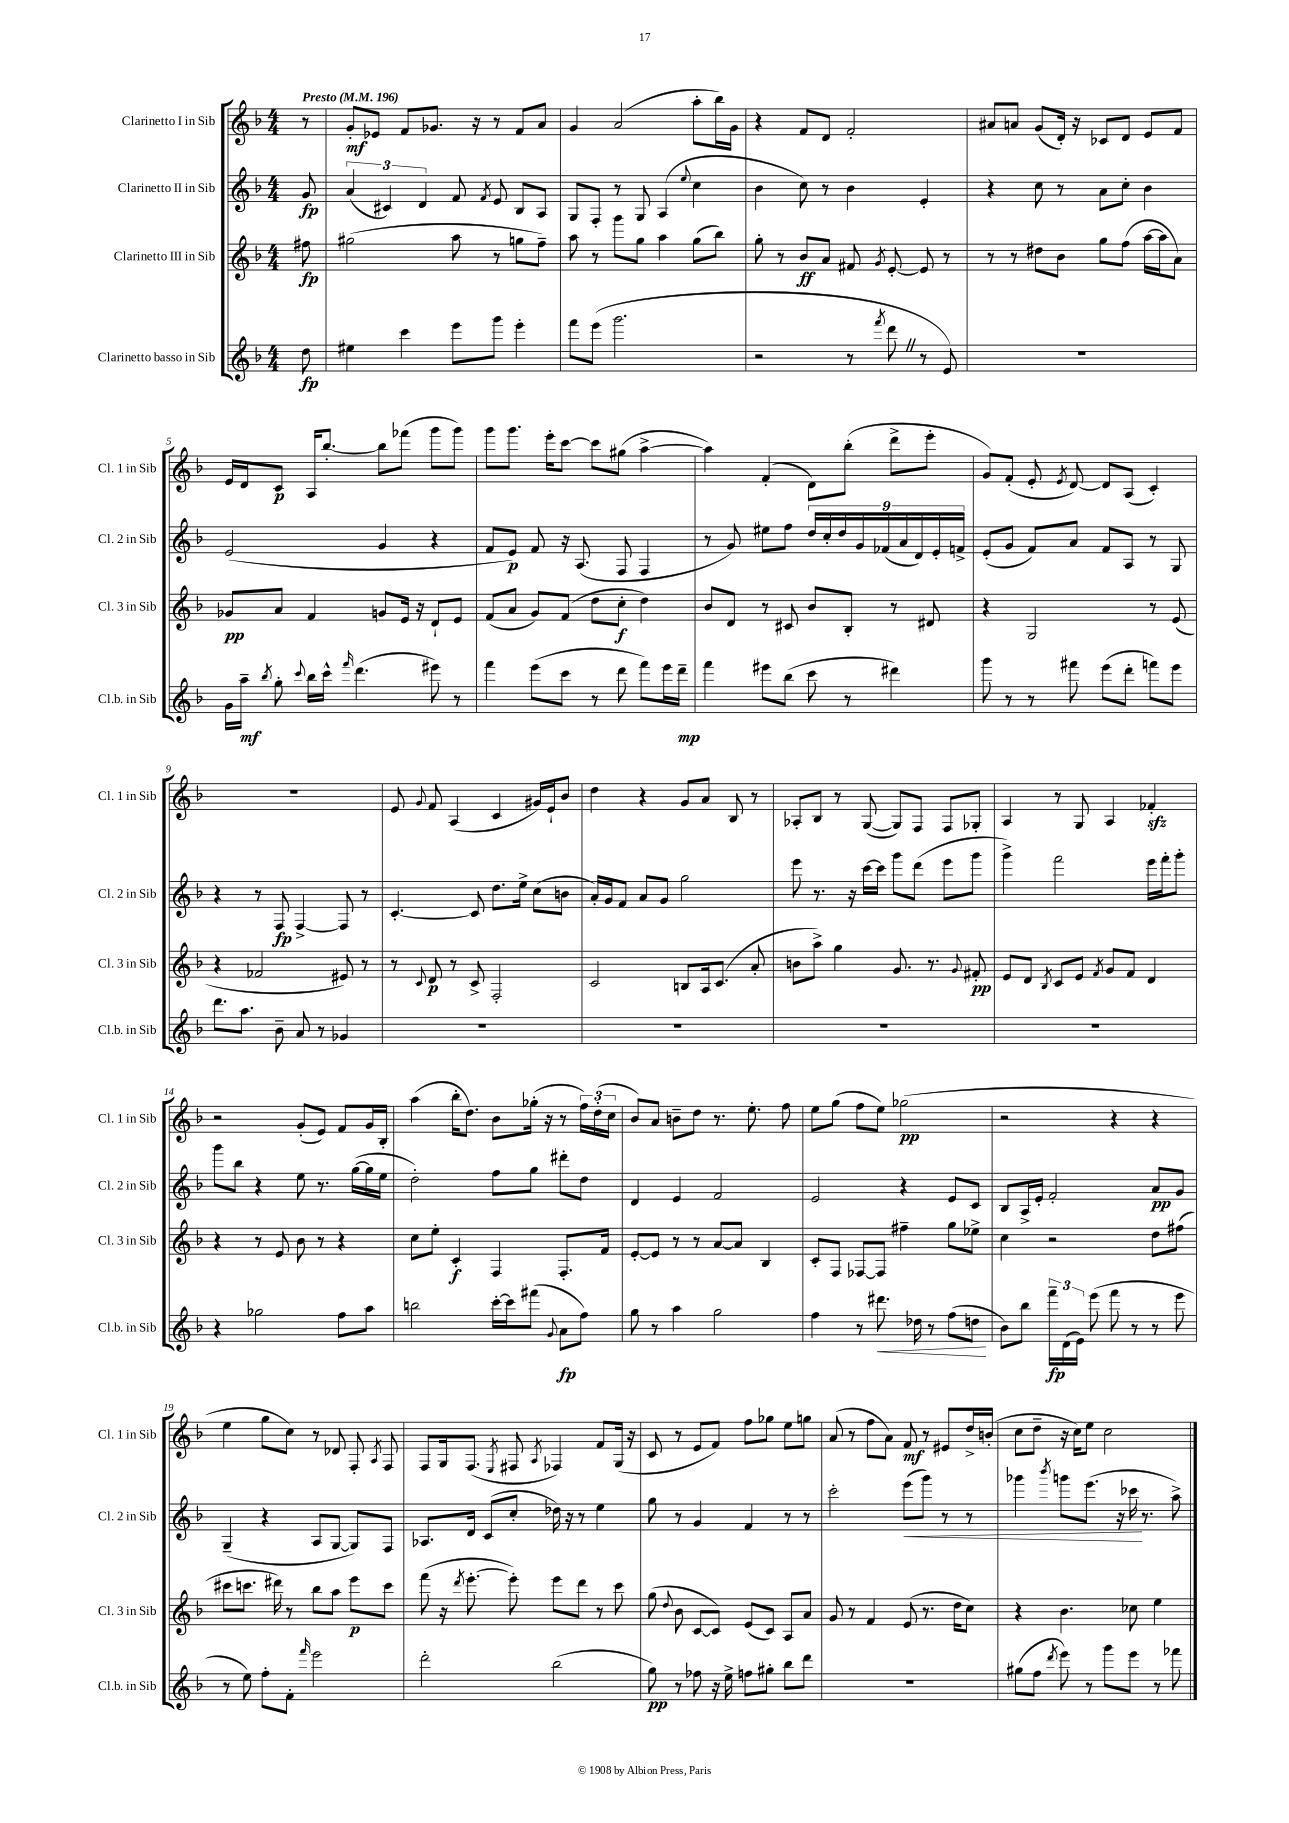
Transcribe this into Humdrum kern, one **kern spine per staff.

**kern	**kern	**kern	**kern
*staff4	*staff3	*staff2	*staff1
*clefG2	*clefG2	*clefG2	*clefG2
*k[b-]	*k[b-]	*k[b-]	*k[b-]
*M4/4	*M4/4	*M4/4	*M4/4
*MM196	*MM196	*MM196	*MM196
8dd\	8ff#\	8g/	8r
=	=	=	=
4ee#\	(2gg#\	(6a/	8g'/L
.	.	.	8e-/J
.	.	6c#/)	.
4ccc\	.	.	8f/L
.	.	6d/	.
.	.	.	8.g-/J
8eee\L	8aa\	8f/	.
.	.	.	16r
.	.	8qf/	.
8ggg\J	8r	8e/	8r
4eee'\	8gg\L	8B-/L	8f/L
.	8ff~\J)	8A/J	8a/J
=	=	=	=
8fff\L	8aa\	8G/L	4g/
(8eee\J	8r	8F'/J	.
2.ggg\	8ggg\L	8r	(2a/
.	8gg\J	8G/	.
.	4aa\	(4A/	.
.	.	8qqee/	.
.	(8gg\L	4cc\	8aa'\L
.	8bb-\J)	.	16bb-\L)
.	.	.	16g\JJ
=	=	=	=
2r	8gg'\	4b-\	4r
.	8r	.	.
.	8b-/L	8cc\)	8f/L
.	8a/J	8r	8d/J
8r	8f#/	4b-\	2f'/
8qfff/	8qg/	.	.
8ddd\	[8e'/	.	.
8r	8e/]	4e'/	.
8e/)	8r	.	.
=	=	=	=
1r	8r	4r	8a#/L
.	8r	.	8a/J
.	8dd#\L	8cc\	(8g/L
.	8b-\J	8r	16d'/Jk)
.	.	.	16r
.	8gg\L	8a\L	8c-/L
.	(8ff\J	8cc'\J	8d/J
.	[16aa\LL	4b-\	8e/L
.	16aa\]J	.	.
.	8a\J)	.	8f/J
=	=	=	=
16g\LL	8g-/L	(2e/	16e/LL
16aa~\JJ	.	.	16d/J
8qbb-/	.	.	.
8gg'\	8a/J	.	8c/J
8qqccc/	.	.	.
16bb-\LL	4f/	.	16A/LK
16ccc^^\JJ	.	.	[8.bb-'/J
16qqfff/	.	.	.
(4.ddd\	.	.	.
.	8g/L	4g/	8bb-\]L
.	16e/Jk	.	(8fff-\J
.	16r	.	.
8eee#\)	8d`/L	4r	8ggg\L
8r	8e/J	.	8ggg\J)
=	=	=	=
4fff\	(8f/L	8f/L	8ggg\L
.	8a/J	8e/J)	8.ggg\J
(8eee\L	8g/L)	8f/	.
.	.	.	16eee'\LK
8ccc\J	(8f/J	16r	[8ccc\J
.	.	(8.A/	.
8r	8dd\L	.	8ccc\]L
8ddd\	8cc'\J	8F/	(8gg#\J
8fff\L)	4dd\)	4F/	[4aa^\
16eee\L	.	.	.
16ddd~\JJ	.	.	.
=	=	=	=
4fff\	8b-/L	8r	4aa\])
.	8d/J	8g/)	.
8eee#\L	8r	8ee#\L	(4f'/
(8bb-\J	8c#/	8ff\J	.
8ccc\	8b-/L	18dd/LL	8d\L)
.	.	18cc'/	.
.	.	18dd/	.
8r	8B-'/J	.	(8bb-'\J
.	.	18g/	.
.	.	(18f-/	.
4ddd#\)	8r	.	8ddd^\L
.	.	18a/	.
.	.	18d/)	.
.	8d#/	.	8eee'\J
.	.	18e'/	.
.	.	18f^/JJ	.
=	=	=	=
8ggg\	4r	(8e'/L	8g/L)
8r	.	8g/J	(8f'/J
8r	2G/	8f/L)	8e'/
.	.	.	8qe/
8fff#\	.	8a/J	[8d/)
(8eee\L	.	8f/L	8d/]L
8ddd'\J	.	8A/J	(8A/J
8fff\L)	8r	8r	4c'/)
8eee\J	(8e/	8G/	.
=	=	=	=
8.ddd\L	4r	4r	1r
8.aa\J	.	.	.
.	2f-/	8r	.
8b-~\	.	8F/	.
8a/	.	[4F^/	.
8r	.	.	.
4g-/	8e#/)	8F/]	.
.	8r	8r	.
=	=	=	=
1r	8r	[4.c'/	8e/
.	8qqc/	.	8qqg/
.	8d/	.	8f/
.	8r	.	(4A/
.	8c^/	8c/]	.
.	2F'/	8.dd\L	4c/
.	.	16ee^\Jk	.
.	.	(8cc\L	16g#/LL)
.	.	.	16e`/J
.	.	8b\J	8b-/J
=	=	=	=
1r	2c/	16a'/LL)	4dd\
.	.	16g/J	.
.	.	8f/J	.
.	.	8a/L	4r
.	.	8g/J	.
.	8B/L	2gg\	8g/L
.	16A/k	.	8a/J
.	(8.c/J	.	.
.	.	.	8B-/
.	8a'/	.	8r
=	=	=	=
1r	8b\L	8eee\	8A-'/L
.	8aa^\J)	8.r	8B-/J
.	4gg\	.	8r
.	.	16r	.
.	.	[16ccc\LL	([8G/
.	.	16ccc\]JJ	.
.	8.g/	8ggg\L	8G/]L)
.	.	(8ddd\J	8F/J
.	8.r	.	.
.	.	8eee\L	8F/L
.	8qqg/	.	.
.	8f#'/	8ggg\J	8G-'/J
=	=	=	=
1r	8e/L	4ggg^\)	4A/
.	8d/J	.	.
.	8qB-/	.	.
.	8c/L	2fff\	8r
.	8e/J	.	8G/
.	8qf/	.	.
.	8g/L	.	4A/
.	8f/J	.	.
.	4d/	16eee\LL	4f-'/
.	.	16fff'\J	.
.	.	8ggg'\J	.
=	=	=	=
4r	4r	8ggg\L	2r
.	.	8bb-\J	.
2gg-\	8r	4r	.
.	8e/	.	.
.	8b-\	8ee\	(8g'/L
.	8r	8.r	8e/J)
8ff\L	4r	.	8f/L
.	.	([16gg\LL	.
8aa\J	.	16gg\]	16g/L
.	.	16ee\JJ	16B-'/JJ
=	=	=	=
2bb\	8cc\L	2dd'\)	(4aa\
.	8ee'\J	.	.
.	4c'/	.	16bb-'\LK
.	.	.	8.dd\J)
[16ccc'\LL	4F/	8ff\L	8b-\L
16ccc\]J	.	.	.
(8fff#\J	.	8gg\J	(16gg-'\Jk
.	.	.	16r
8qqg/	.	.	.
8a\L	8.F'/L	8ddd#'\L	8r
8ff\J)	.	8dd\J	24ff\LL)
.	.	.	(24dd'\
.	16f/Jk	.	.
.	.	.	24cc\JJ
=	=	=	=
8gg\	[8e'/L	4d/	8b-/L)
8r	8e/]J	.	8a/J
4aa\	8r	4e/	8b~\L
.	8r	.	8dd\J
2gg\	[8a/L	2f/	8.r
.	8a/]J	.	.
.	.	.	8.ee'\
.	4B-/	.	.
.	.	.	8ff\
=	=	=	=
4ff\	8c'/L	2e/	8ee\L
.	8F/J	.	(8gg\J
8r	[8F-/L	.	8ff\L
8.ddd#\	8F-/]J	.	8ee\J)
.	4ff#~\	4r	(2gg-\
16dd-\	.	.	.
8r	.	.	.
(8ff\L	8gg\L	8e/L	.
8dd\J	8ee-^\J	8c/J	.
=	=	=	=
8b-\L)	4cc\	8B-/L	2r
8bb-\J	.	16A^/L	.
.	.	16e'/JJ	.
24fff~\LL	2r	2f'/	.
(24d\	.	.	.
24e\JJ)	.	.	.
(8eee\	.	.	.
8fff\	.	.	4r
8r	.	.	.
8r	8dd\L	8a/L	4r
8eee\	(8ff#\J	8g/J	.
=	=	=	=
8r	8ccc#\L	(4G~/	4ee\
8ee\)	8.ccc\J	.	.
8ff'\L	.	4r	8gg\L
.	16ddd#\)	.	.
8f'\J	8r	.	8cc\J)
16qqfff/	.	.	.
2eee\	8bb-\L	8A/L	8r
.	8aa\J	[8G/J	8d-/
.	8eee\L	8G/]L)	8F'/
.	.	.	8qA/
.	8ccc\J	8F/J	8F/
=	=	=	=
2ddd'\	(8fff\	8.A-/L	8F/L
.	16r	.	16G/k
.	8qddd/	.	.
.	[8.eee'\	16d/Jk	(8.F/J
.	.	(8c/L	.
.	.	.	8qE/
.	8eee'\])	8cc'/J	8F#/
.	.	.	8qA/
(2bb-\	8eee\L	16dd-\)	4F-/)
.	.	16r	.
.	8ddd\J	8r	.
.	8r	4ee\	8f/L
.	8ccc\	.	(16G/Jk
.	.	.	16r
=	=	=	=
8gg\)	(8gg\	8gg\	8c/
.	8qqdd/	.	.
8r	8b-\	8r	8r
8ff-\	[8c/L	4g/	8e/L
16r	8c/]J)	.	8f/J)
16ee^\	.	.	.
8ff\L	(8e/L	4f/	8ff\L
8gg#'\J	8c/J)	.	8gg-\J
8bb-\L	8A/L	8r	8ee\L
8ddd\J	8a/J	8r	8gg\J
=	=	=	=
1r	8g/	2ccc'\	(8a/
.	8r	.	8r
.	4f/	.	8ff\L
.	.	.	8a\J)
.	(8e/	(8eee\L	8f/
.	8.r	8ggg\J)	8r
.	.	8r	8e#/L
.	16dd\LK	.	.
.	8cc\J)	8r	16dd^/L
.	.	.	(16b'/JJ
=	=	=	=
(8gg#\L	4r	4ggg-\	8cc\L
8ff\J	.	.	8dd~\J
8qddd/	.	8qbbb-/	.
8eee\)	4.b-\	8ggg\L	16r
.	.	.	16cc\LK)
8r	.	(8.eee\J	8ee\J
8ggg\L	.	.	2cc\
.	.	16r	.
8eee\J	8cc-\	16ccc-\	.
.	.	8.r	.
8r	4ee\	.	.
8fff-\	.	8aa^\)	.
==	==	==	==
*-	*-	*-	*-
